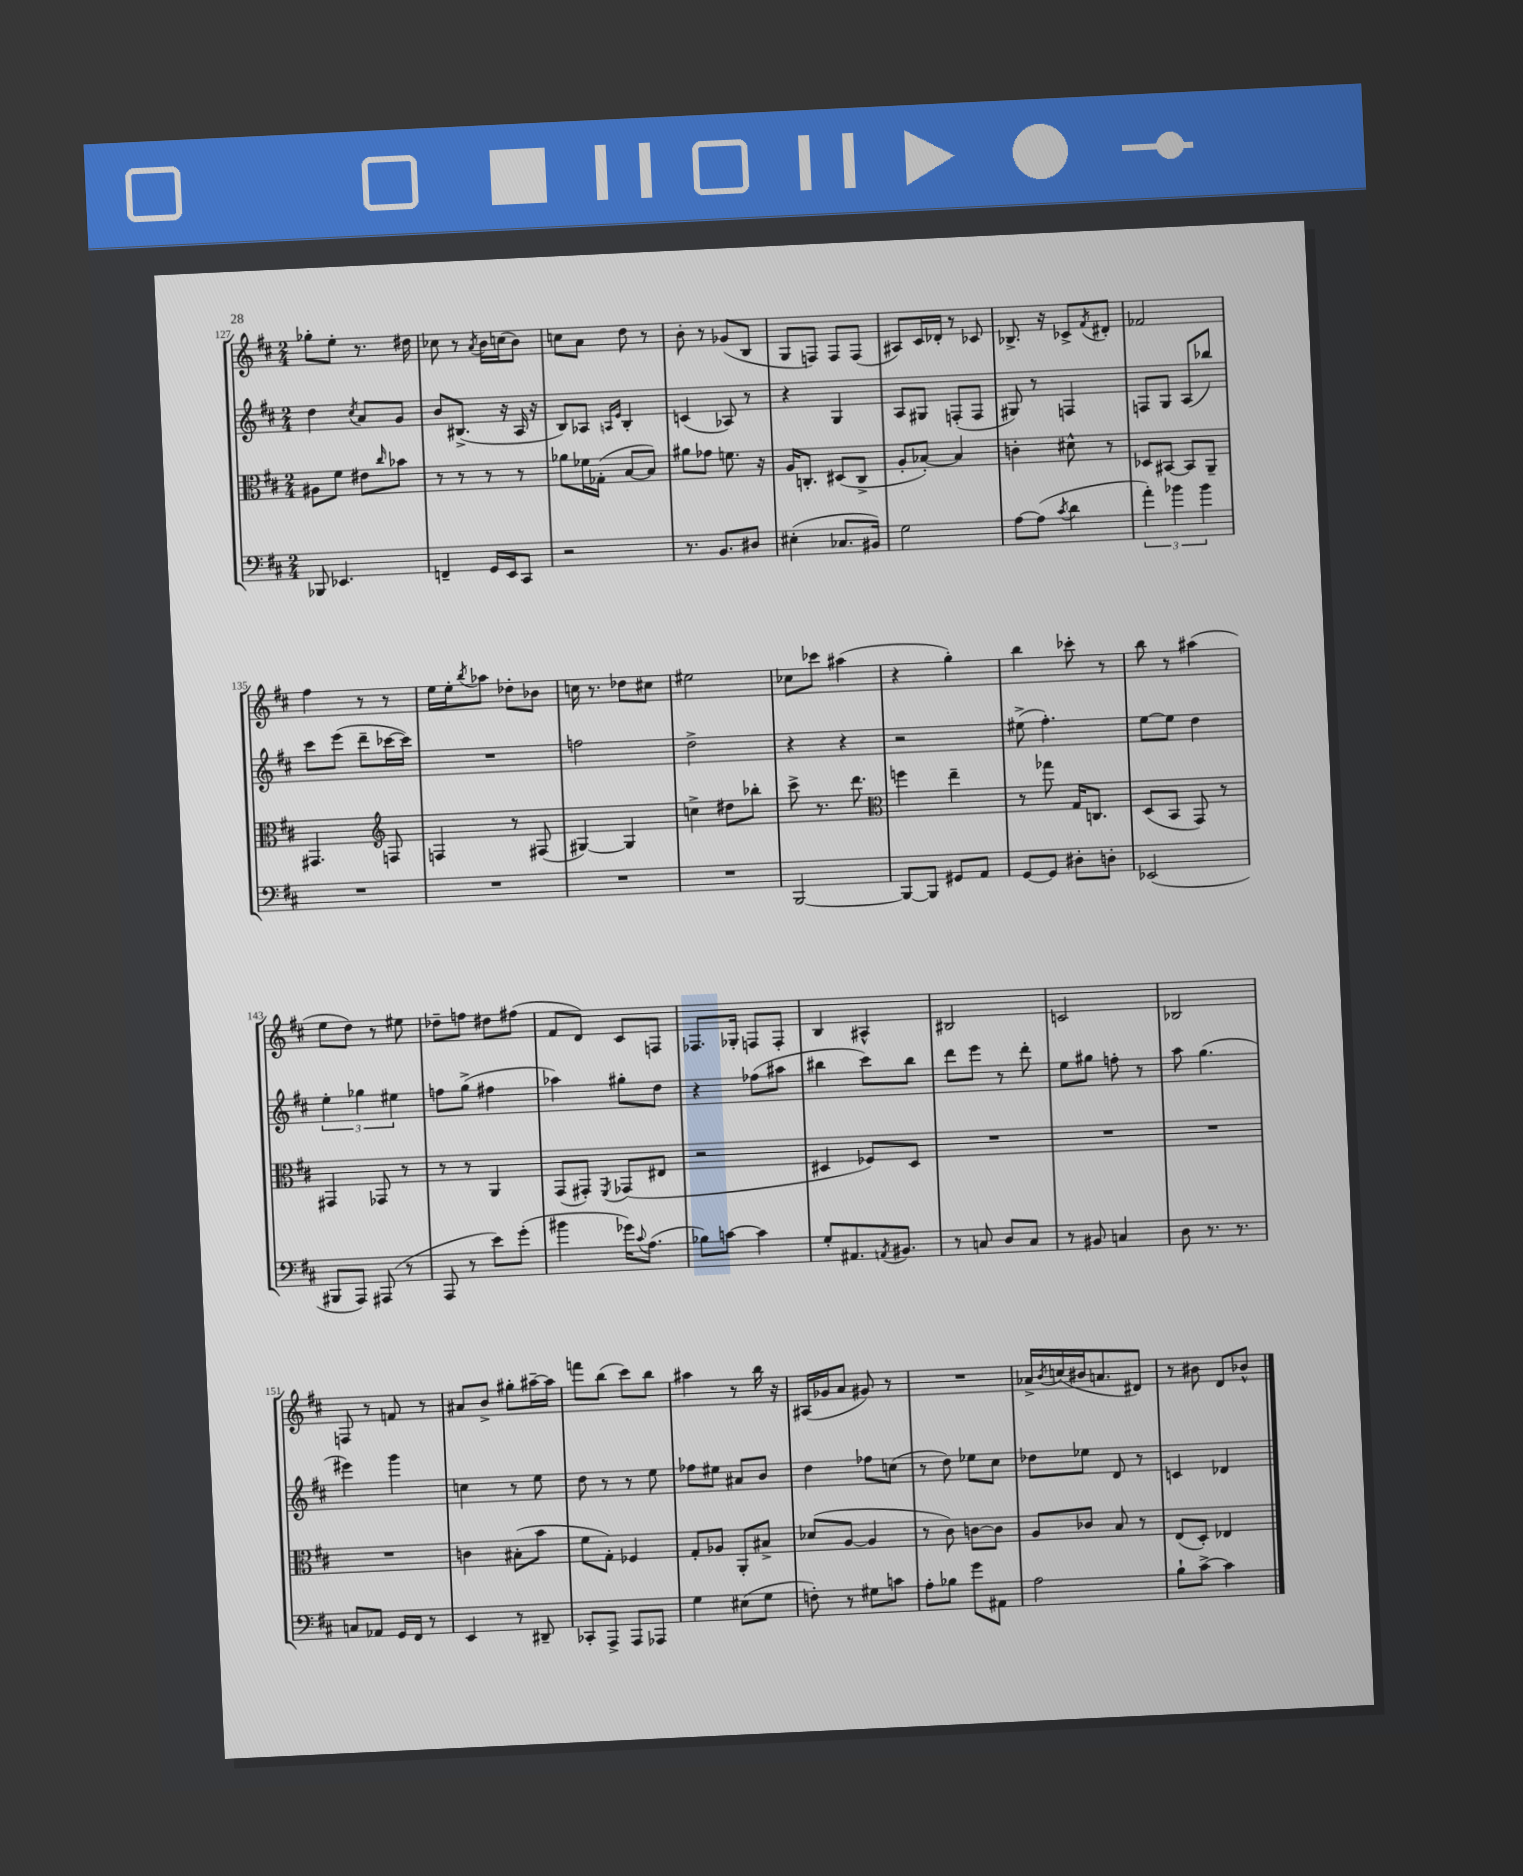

**kern	**kern	**kern	**kern
*staff4	*staff3	*staff2	*staff1
*clefF4	*clefC3	*clefG2	*clefG2
*k[f#c#]	*k[f#c#]	*k[f#c#]	*k[f#c#]
*M2/4	*M2/4	*M2/4	*M2/4
8BBB-	8A#	4dd	8gg-'
4.EE-	8f#	.	8ee'
.	.	8qcc#	.
.	8e#	8a	8.r
.	16qqcc#	.	.
.	8b-	8g	.
.	.	.	16dd#
=	=	=	=
4FF~	8r	8b	8cc-
.	8r	(8.B#^	8r
.	.	.	8qa
16GG	8r	.	16b
16EE	.	16r	(16cc
8CC#	8r	16A	8b)
.	.	16r	.
=	=	=	=
2r	8a-	8B)	8cc
.	16f-	8A-	8a
.	(16G-'	.	.
.	.	16qqA	.
.	.	16qqe	.
.	[8B	4B'	8dd
.	8B])	.	8r
=	=	=	=
8.r	8a#	(4c	8b'
.	8g-	.	8r
8.BB	.	.	.
.	8.f	8A-)	(8g-
8D#	.	8r	8B
.	16r	.	.
=	=	=	=
(4E#'	16A	4r	8G
.	8.C'	.	.
.	.	.	8F)
8.C-	(8D#	4G	8F
.	8C^	.	(8F
16BB#)	.	.	.
=	=	=	=
2G	8A'	8A	8A#)
.	[8B-')	8G#	16c#
.	.	.	16d-'
.	4B-]	(8F'	8r
.	.	8F	8c-
=	=	=	=
[8A	4c'	8G#)	8.B-^
(8A]	.	8r	.
.	.	.	16r
8qc#	.	.	.
4d	8d#^^	4F	8c-^
.	.	.	8qf#
.	8r	.	8d#'
=	=	=	=
6a')	8D-	8F	2f-
.	[8BB#	8G	.
6b-	.	.	.
.	8BB#]	(8A	.
6b-	.	.	.
.	8AA~	8bb-)	.
=	=	=	=
2r	4.GG#	8ccc#	4ff#
.	.	(8eee	.
.	.	8ddd~	8r
*	*clefG2	*	*
.	8F	[16ccc-	8r
.	.	16ccc-])	.
=	=	=	=
2r	4F	2r	16ee
.	.	.	16ee'
.	.	.	8qbb
.	.	.	8aa-
.	8r	.	8dd-'
.	(8F#	.	8b-
=	=	=	=
2r	[4G#)	2ff	16cc
.	.	.	8.r
.	4G#]	.	8dd-
.	.	.	8cc#
=	=	=	=
2r	4cc^	2dd^	2ee#
.	8dd#	.	.
.	8bb-'	.	.
=	=	=	=
[2BBB	8ccc#^	4r	8cc-
.	8.r	.	8ccc-
.	.	4r	(4aa#
.	8.ddd	.	.
=	=	=	=
*	*clefC3	*	*
8BBB_	4ff	2r	4r
8BBB]	.	.	.
8GG#	4ee~	.	4gg')
8AA	.	.	.
=	=	=	=
[8GG	8r	(8ee#^	4bb
8GG]	8gg-	4.ff#')	.
8D#'	16G	.	8ccc-'
.	8.C	.	.
8D'	.	.	8r
=	=	=	=
(2EE-	(8D	[8ee	8bb
.	8BB	8ee]	8r
.	8GG)	4dd	(4aa#
.	8r	.	.
=	=	=	=
8BBB#	4GG#	6ee'	8ee
8AAA)	.	.	8dd)
.	.	6gg-	.
(8AAA#	8GG-	.	8r
.	.	6ee#	.
8r	8r	.	8ee#
=	=	=	=
8AAA	8r	8ff	8dd-~
8r	8r	(8gg^	8ff
8e)	4AA	4ff#	8dd#
(8g'	.	.	(8ff#
=	=	=	=
4b#	(8GG	4aa-)	8f#
.	8GG#')	.	8d)
.	8qFF#	.	.
16g-)	(8GG-	8gg#'	8c#
8qqc#	.	.	.
(8.A	.	.	.
.	8E#	8dd	8F
=	=	=	=
8B-)	2r	4r	8.F-
[8c	.	.	.
.	.	.	16G-'
4c]	.	(8ff-	8F
.	.	8aa#	8F'
=	=	=	=
8G'	4D#	4bb#	4B
8.AA#	.	.	.
.	8F-)	8ccc#)	4A#^^
8qAA	.	.	.
8.BB#	.	.	.
.	8D#	8bb#	.
=	=	=	=
8r	2r	8ddd	2B#
8C	.	8eee	.
8D	.	8r	.
8C	.	8ddd'	.
=	=	=	=
8r	2r	8ee	2c
8BB#	.	8gg#	.
4C	.	8ff'	.
.	.	8r	.
=	=	=	=
8D	2r	8aa	2B-
8.r	.	(4.gg	.
8.r	.	.	.
=	=	=	=
8C	2r	4eee#)	8F
8AA-	.	.	8r
16GG	.	4ggg	8f
16FF#	.	.	.
8r	.	.	8r
=	=	=	=
4EE	4c	4cc	8a#
.	.	.	8b^
8r	(8B#'	8r	8gg#'
8DD#~	8b	8ee	[16aa#~
.	.	.	16aa#]
=	=	=	=
8CC-'	8f#	8dd	8fff
8AAA^	8G')	8r	(8bb
8AAA	4F-	8r	8ccc#)
8AAA-	.	8ee	8bb
=	=	=	=
4G	8G'	8ff-	4aa#
.	8A-	8ee#	.
(8E#	8AA'	8a#	8r
8G	8B#^	8b	16bb
.	.	.	16r
=	=	=	=
8F')	(8d-	4dd	(16A#
.	.	.	16g-
8r	[8A	.	8a
8G#	4A]	8ff-	8g#)
8c	.	(8cc	8r
=	=	=	=
8A'	8r	8r	2r
8B-	8c#)	8dd)	.
8g	[8c	8ee-	.
8AA#	8c]	8cc#	.
=	=	=	=
2A	8A	8dd-	16a-^
.	.	.	8qb
.	.	.	(16cc
.	8c-	8ee-	16b#
.	.	.	8.a
.	8B	8d	.
.	8r	8r	8d#)
=	=	=	=
8B`	(8E	4c	8r
[8c#^	8D')	.	8b#
4c#]	4E-	4d-	8d
.	.	.	8b-^^
==	==	==	==
*-	*-	*-	*-
